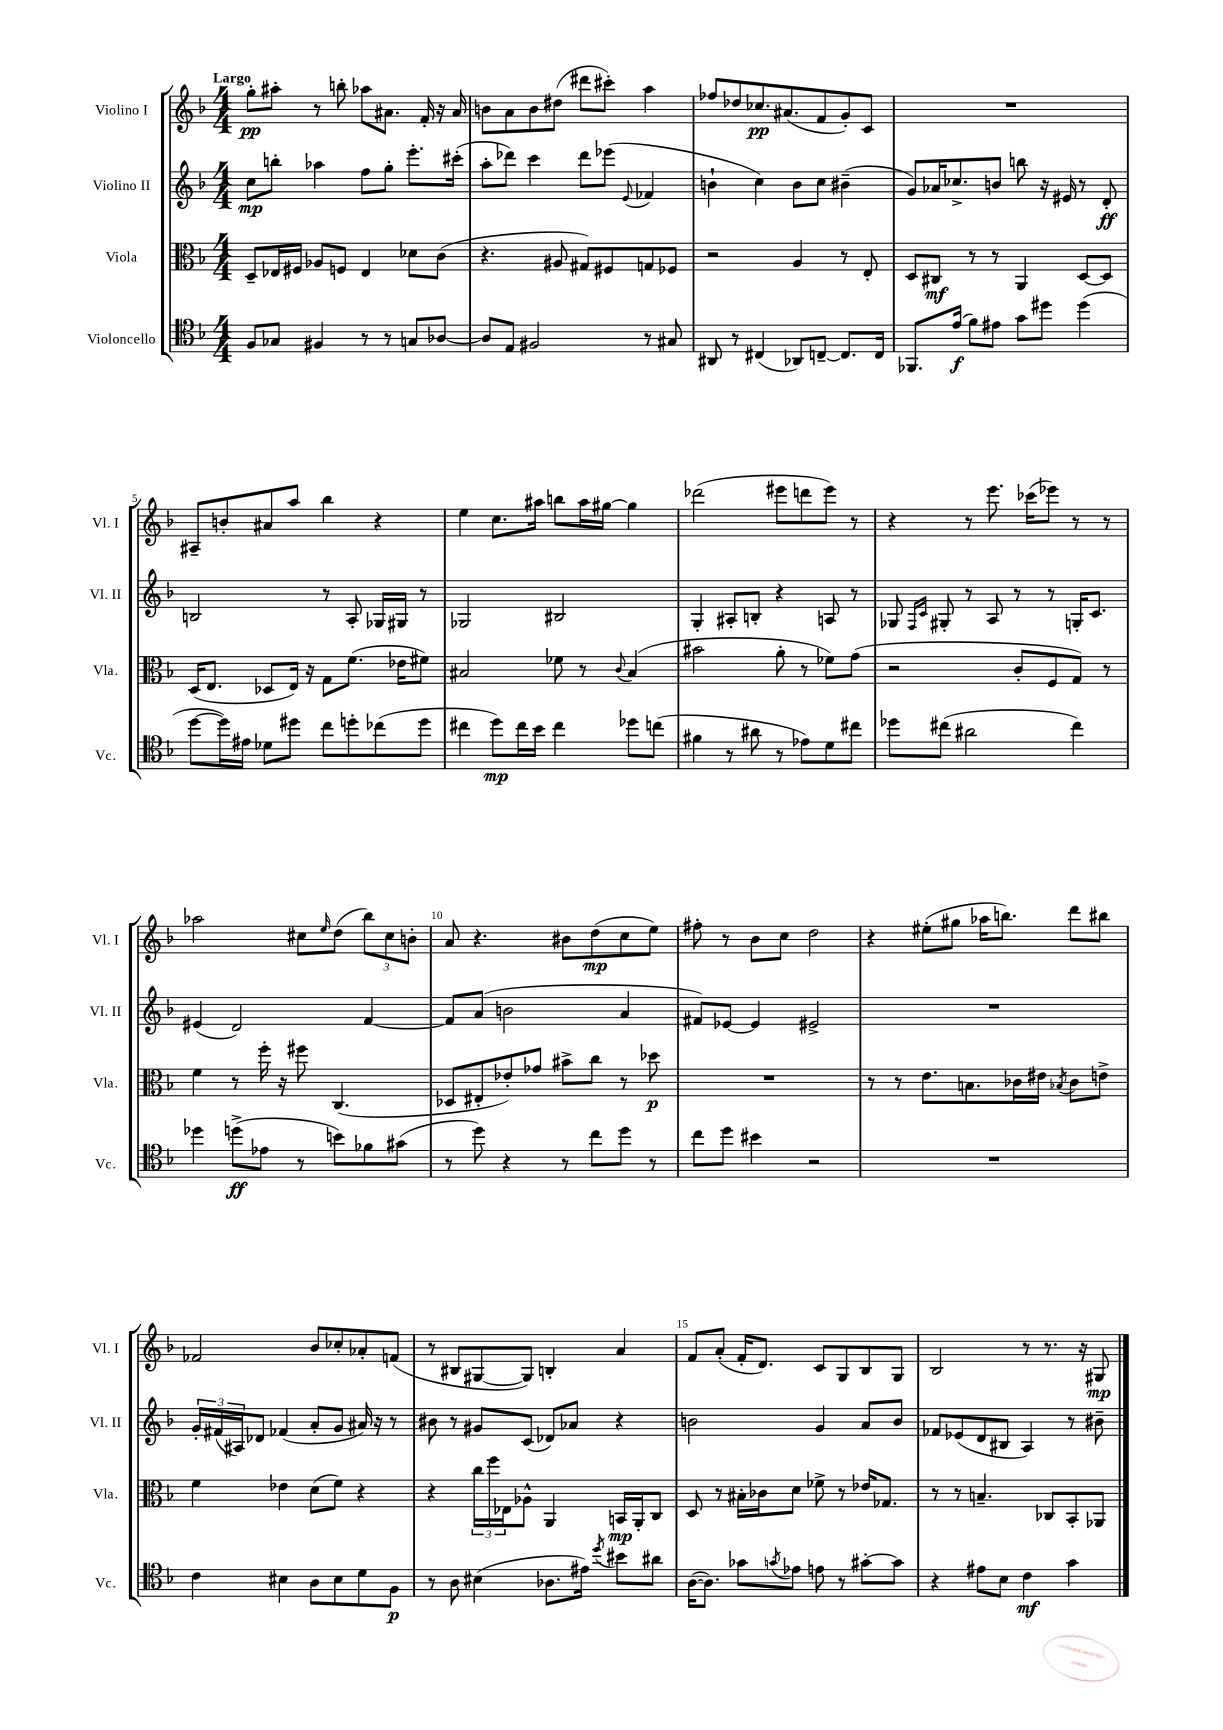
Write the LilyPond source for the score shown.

<<
\new StaffGroup <<
\new Staff = "s0" \with { instrumentName = "Violino I" shortInstrumentName = "Vl. I" } {
    \clef treble \key f \major \numericTimeSignature \time 4/4 \tempo "Largo"
    g''8-.\pp ais''8-. r8 b''8-. aes''8 ais'8. f'16-. r16 ais'16 |
    b'8 a'8 b'8 dis''8( dis'''8 cis'''8-.) a''4 |
    fes''8 des''8 ces''8.\pp ais'8.( f'8 g'8-.) c'8 |
    R1 |
    ais8-- b'8-. ais'8 a''8 bes''4 r4 |
    e''4 c''8. ais''16 b''8 ais''16 gis''16~ gis''4 |
    des'''2( eis'''8 d'''8 eis'''8) r8 |
    r4 r8 e'''8. ces'''16( ees'''8) r8 r8 |
    aes''2 cis''8 \grace { e''16 } d''8( \tuplet 3/2 { bes''8) cis''8 b'8-. } |
    a'8 r4. bis'8 d''8\mp( c''8 e''8) |
    fis''8-. r8 bes'8 c''8 d''2 |
    r4 eis''8-.( gis''8 aes''16 b''8.) d'''8 bis''8 |
    fes'2 bes'8 ces''8-. aes'8-. f'8( |
    r8 bis8 gis8~ gis8) b4-. a'4 |
    f'8 a'8-.( f'16-. d'8.) c'8 g8 bes8 g8 |
    bes2 r8 r8. r16 gis8\mp \bar "|." |
}
\new Staff = "s1" \with { instrumentName = "Violino II" shortInstrumentName = "Vl. II" } {
    \clef treble \key f \major \numericTimeSignature \time 4/4
    c''8\mp b''8-. aes''4 f''8 g''8-. e'''8.-. cis'''16-.( |
    a''8-. des'''8) c'''4 des'''8 ees'''8( \appoggiatura { e'8 } fes'4 |
    b'4-! c''4) b'8 c''8 bis'4--( |
    g'8) aes'16 ces''8.-> b'8 b''8 r16 eis'16 r8 d'8-.\ff |
    b2 r8 a8-. ges16 gis16 r8 |
    ges2 bis2 |
    g4-. ais8-. b8-. r4 a8 r8 |
    ges8 \grace { f16 c'16 } gis8-. r8 a8 r8 r8 g16-. c'8. |
    eis'4( d'2) f'4~ |
    f'8 a'8( b'2 a'4 |
    fis'8) ees'8~ ees'4 eis'2-> |
    R1 |
    \tuplet 3/2 { g'16-. fis'16( ais16) } des'8 fes'4( a'8-. g'8 ais'16) r16 r8 |
    bis'8 r8 gis'8 c'8( des'8) aes'8 r4 |
    b'2 g'4 a'8 b'8 |
    fes'8 ees'8( d'8 bis8 a4) r8 bis'8-- \bar "|." |
}
\new Staff = "s2" \with { instrumentName = "Viola" shortInstrumentName = "Vla." } {
    \clef alto \key f \major \numericTimeSignature \time 4/4
    d8-- ees16 fis16 aes8 f8 ees4 des'8 c'8( |
    r4. ais8 gis8) fis8 g8 fes8 |
    r2 a4 r8 e8-. |
    d8 cis8\mf r8 r8 a,4 d8~ d8 |
    d16( e8. des8 e16) r16 g8 f'8.( ees'16 fis'8) |
    bis2 fes'8 r8 \appoggiatura { c'8 } bis4( |
    bis'2 a'8-. r8 fes'8) g'8( |
    r2 c'8-. f8 g8) r8 |
    f'4 r8 f''16-. r16 fis''8 c4.( |
    des8 eis8-. ees'8-.) ges'8 bis'8-> c''8 r8 des''8\p |
    R1 |
    r8 r8 e'8. b8. ces'16 eis'16 \acciaccatura { bes8 } ces'8 e'8-> |
    f'4 ees'4 d'8( f'8) r4 |
    r4 \tuplet 3/2 { c''16 f''16 ees16 } aes8-^ a,4 b,16\mp a,16-. c8 |
    d8 r8 bis16-. ces'16 d'8 fes'8-> r8 ees'16 ges8. |
    r8 r8 b4.-- ces8 bes,8-. aes,8 \bar "|." |
}
\new Staff = "s3" \with { instrumentName = "Violoncello" shortInstrumentName = "Vc." } {
    \clef tenor \key f \major \numericTimeSignature \time 4/4
    f8 ges8 fis4 r8 r8 g8 aes8~ |
    aes8 e8 fis2 r8 gis8 |
    ais,8 r8 cis4( aes,8) c8~-- c8. c16 |
    fes,8. e'16\f( f'8) eis'8 g'8 dis''8 dis''4( |
    d''8~ d''16) eis'16 des'8 dis''8 c''8 d''8-. ces''8( d''8 |
    cis''4 d''8\mp) cis''16 bes'16 cis''4 des''8 c''8( |
    fis'4 r8 ais'8 r8 ees'8) d'8 cis''8 |
    des''8 cis''8( ais'2 cis''4) |
    des''4 d''8->\ff( ees'8 r8 b'8) fes'8 gis'8( |
    r8 d''8) r4 r8 c''8 d''8 r8 |
    c''8 d''8 bis'4 r2 |
    R1 |
    c'4 bis4 a8 bis8 d'8 f8\p |
    r8 a8 bis4( aes8. eis'16) \acciaccatura { d''8 } bis'8 ais'8 |
    a16~( a8.) ges'8 \acciaccatura { g'8 } ees'8 e'8 r8 gis'8~-. gis'8 |
    r4 eis'8 bes8 c'4\mf g'4 \bar "|." |
}
>>
>>
\layout { \context { \Score \override BarNumber.break-visibility = ##(#f #t #t) barNumberVisibility = #(every-nth-bar-number-visible 5) } }
